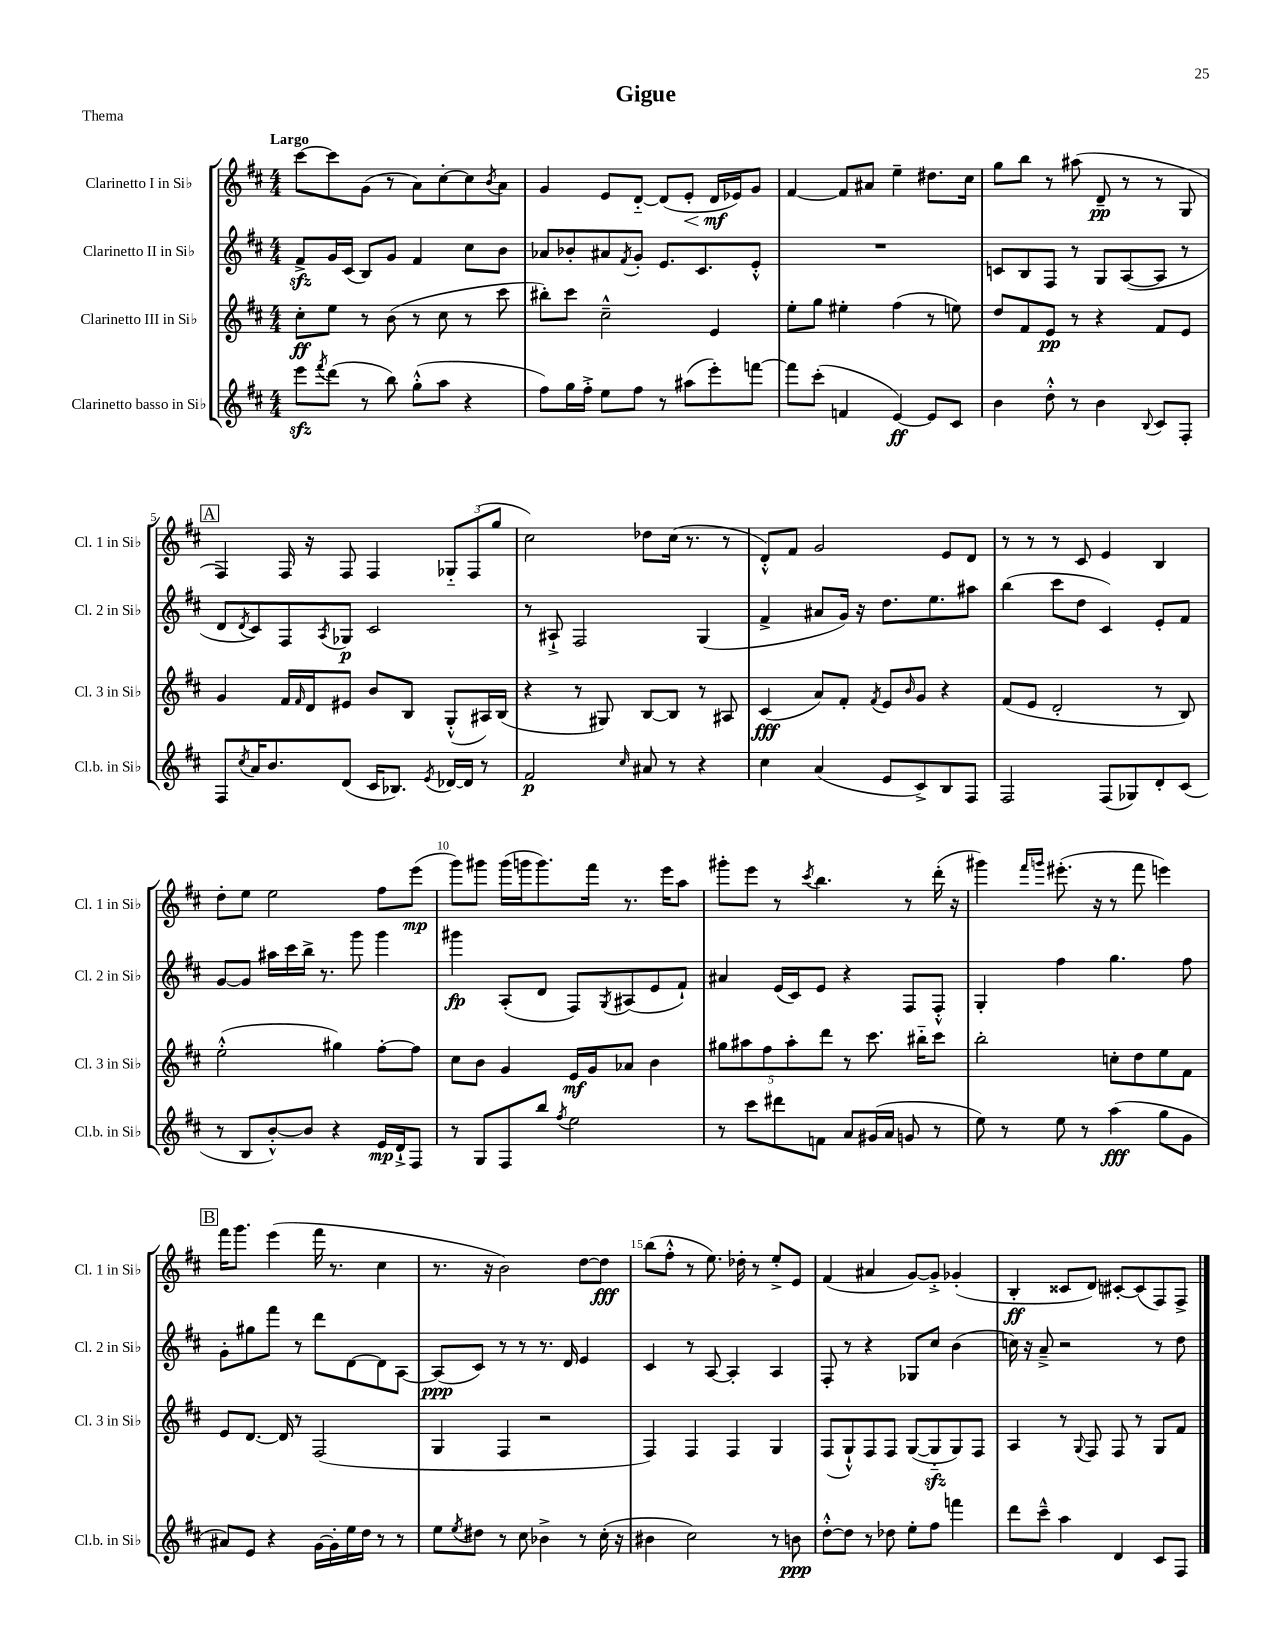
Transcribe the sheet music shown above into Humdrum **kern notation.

**kern	**kern	**kern	**kern
*staff4	*staff3	*staff2	*staff1
*clefG2	*clefG2	*clefG2	*clefG2
*k[f#c#]	*k[f#c#]	*k[f#c#]	*k[f#c#]
*M4/4	*M4/4	*M4/4	*M4/4
8eee\L	8cc#'\L	8f#^/L	[8ccc#\L
8qfff#/	.	.	.
(8ddd\J	8ee\J	16g/L	8ccc#\]
.	.	(16c#/JJ	.
8r	8r	8B/L)	(8g\J
8bb\)	(8b\	8g/J	8r
(8gg'^^\L	8r	4f#/	8a\L)
8aa\J	8cc#\	.	[8cc#'\
4r	8r	8cc#\L	8cc#\]
.	.	.	8qb/
.	8ccc#\	8b\J	8a\J
=	=	=	=
8ff#\L)	8bb#'\L)	8a-/L	4g/
16gg\L	8ccc#\J	8b-'/	.
16ff#'^\JJ	.	.	.
8ee\L	2cc#~^^\	8a#/	8e/L
.	.	8qf#/	.
8ff#\J	.	8g'/J	[8d'~/J
8r	.	8.e/L	(8d/]L
(8aa#\L	.	.	8e'/J
.	.	8.c#/	.
8eee'\)	4e/	.	16d/LL
.	.	.	16e-/J)
[8fff\J	.	8e'^^/J	8g/J
=	=	=	=
8fff\]L	8ee'\L	1r	[4f#/
(8ccc#'\J	8gg\J	.	.
4f/	4ee#'\	.	8f#/]L
.	.	.	8a#/J
[4e/)	(4ff#\	.	4ee~\
8e/]L	8r	.	8.dd#\L
8c#/J	8ee\)	.	.
.	.	.	16cc#\Jk
=	=	=	=
4b\	8dd/L	8c/L	8gg\L
.	8f#/	8B/	8bb\J
8dd'^^\	8e/J	8F#/J	8r
8r	8r	8r	(8aa#\
4b\	4r	8G/L	8d~/
.	.	([8A/	8r
8qqB/	.	.	.
8c#/L	8f#/L	8A/]J	8r
8F#'/J	8e/J	8r	8G/
=	=	=	=
8F#/L	4g/	8d/L	4F#/)
8qcc#/	.	8qd/	.
16a/K	.	8c#/)	.
8.b/	.	.	.
.	16f#/LL	8F#/	16F#/
.	16qqf#/	.	.
.	16d/J	.	16r
.	.	8qA/	.
(8d/J	8e#/J	8G-/J	8F#/
16c#/LK	8b/L	2c#/	4F#/
8.B-/J)	.	.	.
.	8B/J	.	.
8qe/	.	.	.
[16d-/LL	(8G'^^/L	.	12G-'~/L
16d-/]JJ	.	.	.
.	.	.	(12F#/
8r	16A#/L)	.	.
.	.	.	12gg/J
.	(16B/JJ	.	.
=	=	=	=
2f#/	4r	8r	2cc#\)
.	.	8A#`^/	.
.	8r	2F#/	.
.	8G#/)	.	.
16qqcc#/	.	.	.
8a#/	[8B/L	.	8dd-\L
8r	8B/]J	.	(16cc#\Jk
.	.	.	8.r
4r	8r	(4G/	.
.	8A#/	.	8r
=	=	=	=
4cc#\	(4c#/	4f#^/	8d'^^/L)
.	.	.	8f#/J
(4a/	8a/L)	8a#/L	2g/
.	8f#'/J	16g/Jk)	.
.	.	16r	.
.	8qf#/	.	.
8e/L	8e/L	8.dd\L	.
.	16qqb/	.	.
8c#^/)	8g/J	.	.
.	.	8.ee\	.
8B/	4r	.	8e/L
8F#/J	.	8aa#\J	8d/J
=	=	=	=
2F#/	(8f#/L	(4bb\	8r
.	8e/J	.	8r
.	2d'/	8ccc#\L	8r
.	.	8dd\J	8c#/
(8F#/L	.	4c#/)	4e/
8G-/)	.	.	.
8d'/	8r	8e'/L	4B/
(8c#/J	8B/)	8f#/J	.
=	=	=	=
8r	(2ee'^^\	[8g/L	8dd'\L
8B/L	.	8g/]J	8ee\J
[8b'^^/)	.	16aa#\LL	2ee\
.	.	16ccc#\	.
8b/]J	.	16bb^\JJ	.
.	.	8.r	.
4r	4gg#\)	.	.
.	.	8ggg\	.
16e/LL	[8ff#'\L	4ggg\	8ff#\L
16d`^/J	.	.	.
8F#/J	8ff#\]J	.	(8eee\J
=	=	=	=
8r	8cc#\L	4ggg#\	8ggg\L)
8G/L	8b\J	.	8ggg#\J
8F#/	4g/	(8A'/L	(16ggg#\LL
.	.	.	16ggg\J
8bb/J	.	8d/J	8.ggg\)
8qff#/	.	.	.
2ee\	16e/LL	8F#/L)	.
.	16g/J	.	16fff#\Jk
.	.	8qG/	.
.	8a-/J	(8A#/	8.r
.	4b\	8e/	.
.	.	.	16eee\LK
.	.	8f#`/J)	8aa\J
=	=	=	=
8r	10gg#\L	4a#/	8ggg#'\L
.	10aa#\	.	.
8ccc#\L	.	.	8eee\J
.	10ff#\	.	.
8ddd#\	.	(16e/LL	8r
.	10aa#'\	.	.
.	.	16c#/J)	.
.	.	.	8qccc#/
8f\J	.	8e/J	4.bb\
.	10ddd\J	.	.
8a/L	8r	4r	.
(16g#/L	8.ccc#\	.	.
16a/JJ	.	.	.
8g/	.	8F#/L	8r
.	16bb#'~\LK	.	.
8r	8ccc#\J	8F#'^^/J	(16ddd'\
.	.	.	16r
=	=	=	=
8ee\)	2bb'\	4G'/	4ggg#\)
8r	.	.	.
.	.	.	16qqfff#/LL
.	.	.	16qqggg/JJ
8ee\	.	4ff#\	(8.eee#'\
8r	.	.	.
.	.	.	16r
(4aa\	8cc'\L	4.gg\	8r
.	8dd\	.	8fff#\
8gg\L	8ee\	.	4eee\)
8g\J	8f#\J	8ff#\	.
=	=	=	=
8a#/L)	8e/L	8g'\L	16fff#\LK
.	.	.	8.ggg\J
8e/J	[8.d/J	8gg#\	.
4r	.	8fff#\J	(4eee\
.	16d/]	.	.
.	8r	8r	.
[16g\LL	(2F#/	8ddd\L	16fff#\
16g'\]	.	.	8.r
16ee\	.	[8d\	.
16dd\JJ	.	.	.
8r	.	8d\]	4cc#\
8r	.	[8A\J	.
=	=	=	=
8ee\L	4G/	(8A/]L	8.r
8qee/	.	.	.
8dd#\J	.	8c#/J)	.
.	.	.	16r
8r	4F#/	8r	2b\)
8cc#\	.	8r	.
4b-^\	2r	8.r	.
.	.	16d/	.
8r	.	4e/	[8dd\L
(16cc#'\	.	.	8dd\]J
16r	.	.	.
=	=	=	=
4b#\	4F#/)	4c#/	(8bb\L
.	.	.	8ff#'^^\J
2cc#\)	4F#/	8r	8r
.	.	[8A/	8.ee\)
.	4F#/	4A'/]	.
.	.	.	16dd-'\
.	.	.	8r
8r	4G/	4A/	8ee'^/L
8b\	.	.	8e/J
=	=	=	=
[8dd'^^\L	(8F#/L	8F#'/	(4f#/
8dd\]J	8G`^^/)	8r	.
8r	8F#/	4r	4a#/
8dd-\	8F#/J	.	.
8ee'\L	([8G/L	8G-/L	[8g/L)
8ff#\J	8G'~/]	8cc#/J	8g'^/]J
4fff\	8G/)	(4b\	(4g-'/
.	8F#/J	.	.
=	=	=	=
8ddd\L	4A/	16cc\)	4B'/
.	.	16r	.
8ccc#~^^\J	.	8a~^/	.
4aa\	8r	2r	8c##/L
.	8qqG/	.	.
.	8F#/	.	8d/J)
4d/	8F#/	.	[8c#'/L
.	8r	.	(8c#/]
8c#/L	8G/L	8r	8F#/)
8F#/J	8f#/J	8dd\	8F#^/J
==	==	==	==
*-	*-	*-	*-
